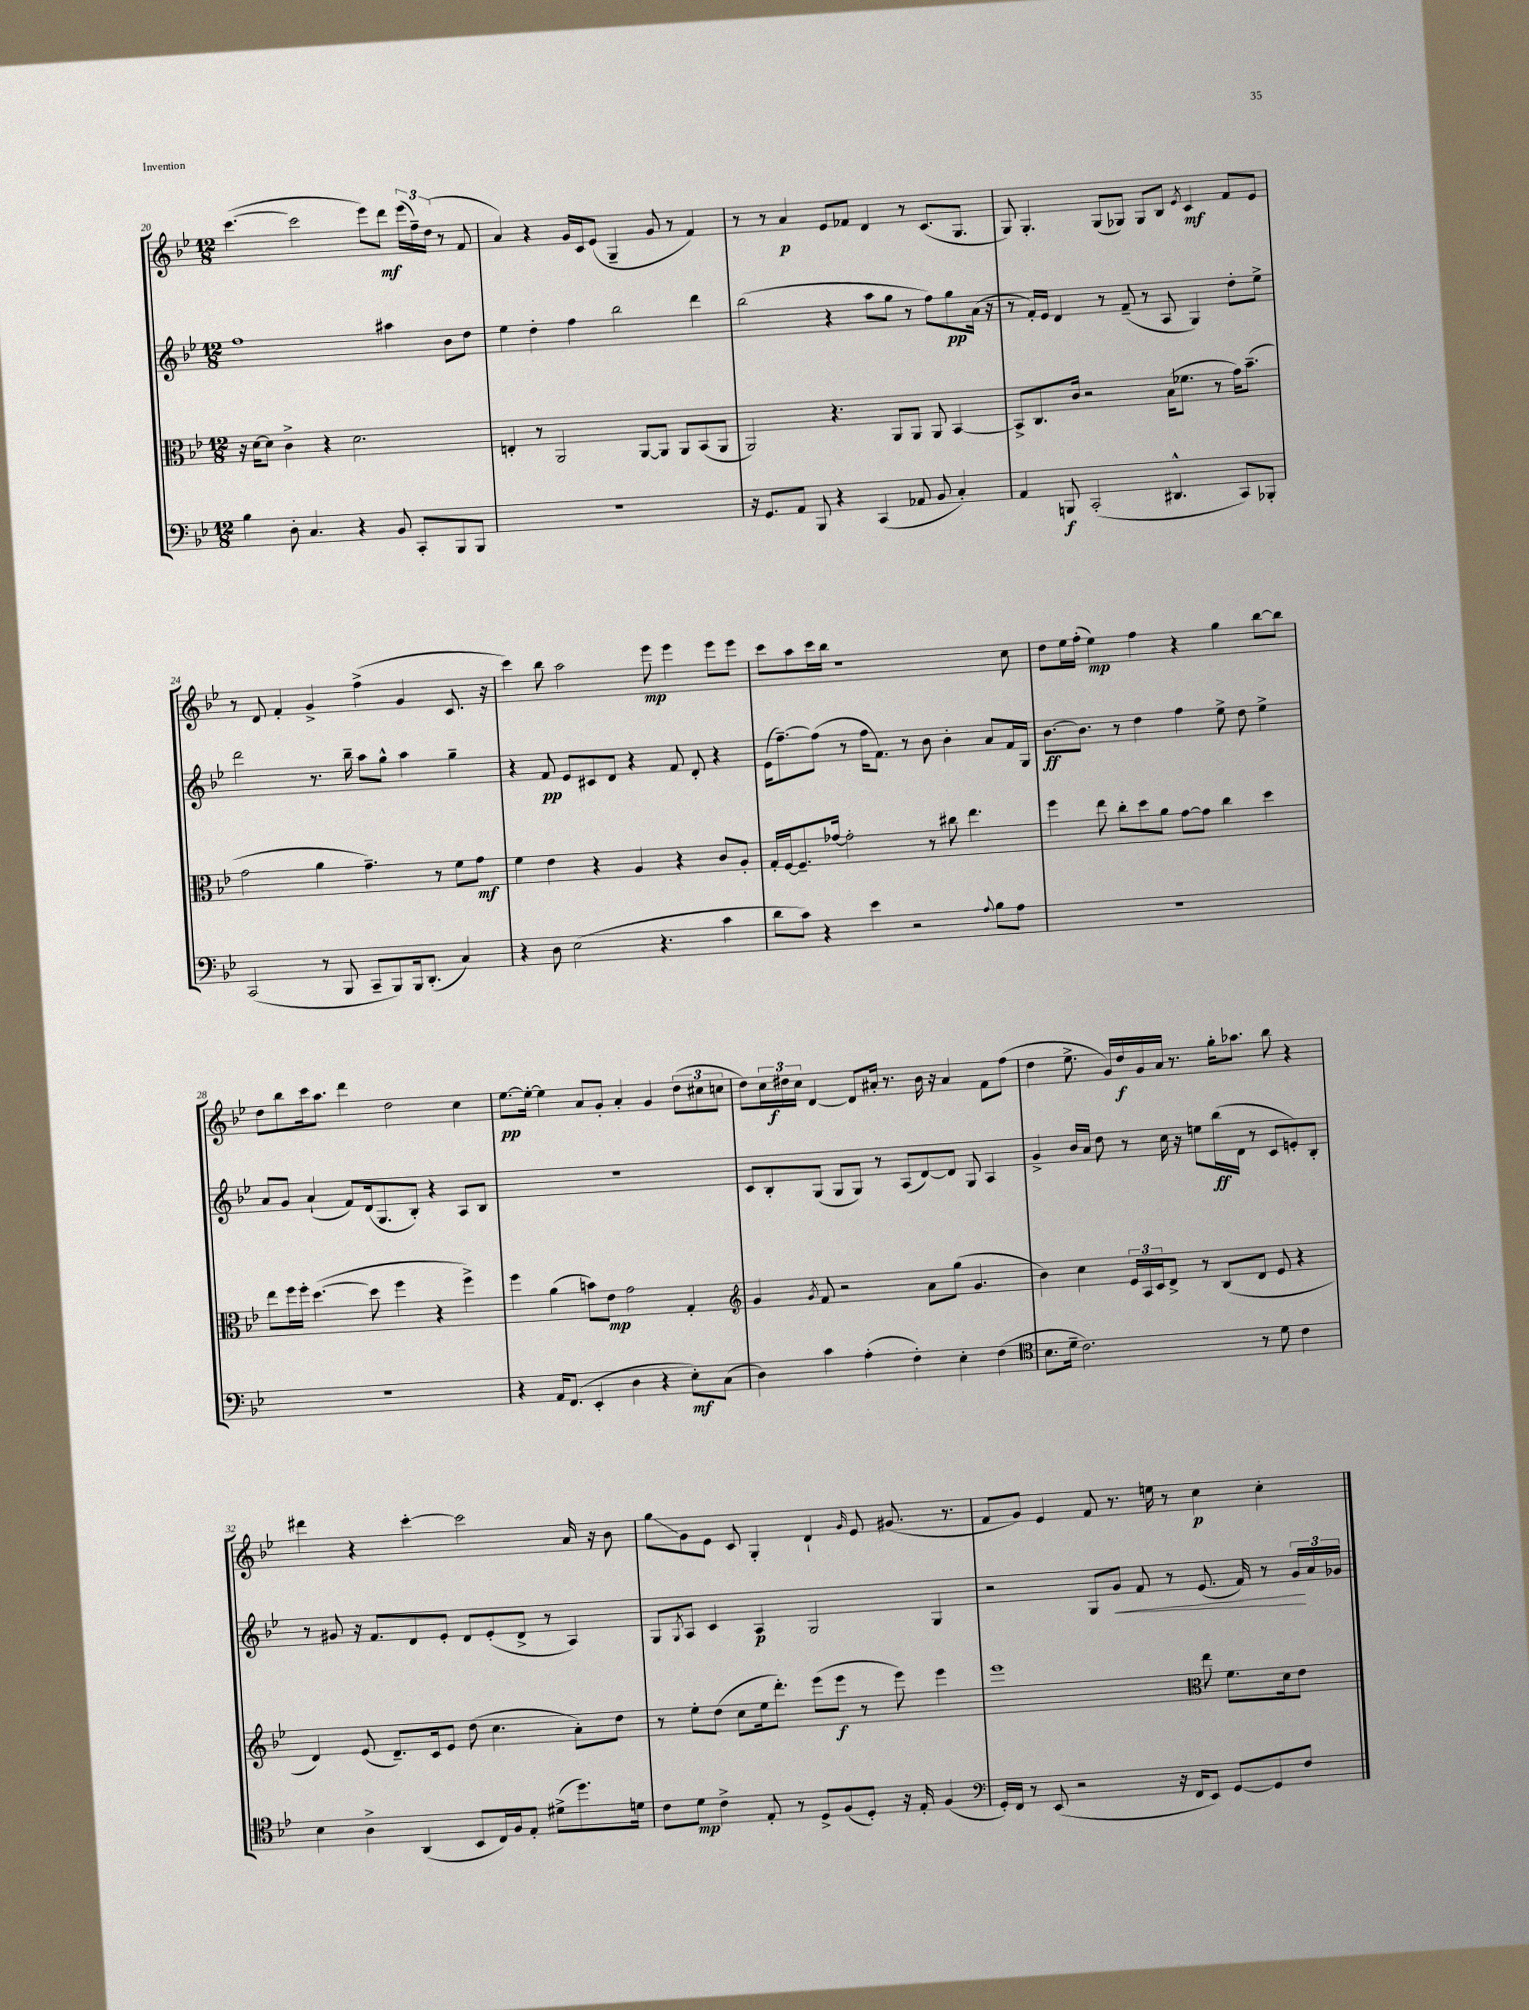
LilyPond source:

<<
\new StaffGroup <<
\new Staff = "s0" {
    \clef treble \key bes \major \numericTimeSignature \time 12/8
    c'''4.~( c'''2 ees'''8) d'''8\mf \tuplet 3/2 { ees'''16( f''16--) d''16( } r8 f'8 |
    a'4) r4 g'16 c'16 ees'8( g4-- g'8 r8 f'4) |
    r8 r8 a'4\p ees'8 fes'8 d'4 r8 c'8.( g8. |
    g8) g4.-. g8( ges8) ges8 bes8 \acciaccatura { ees'8 } c'4\mf f'8 ees'8 |
    r8 d'8 f'4-. g'4-> f''4->( g'4 c'8. r16 |
    c'''4) bes''8 a''2 ees'''8\mp ees'''4 ees'''8 ees'''8 |
    c'''8 a''8 c'''16 bes''16 r1 c''8 |
    d''8 ees''16 f''16-.( ees''4\mp) f''4 r4 g''4 bes''8~ bes''8 |
    d''8 bes''8 c'''16 a''8. d'''4 d''2 c''4 |
    ees''8.~\pp ees''16~-. ees''4 a'8 g'8-. a'4-. g'4 \tuplet 3/2 { d''8( cis''8 c''8 } |
    d''8) \tuplet 3/2 { c''16 dis''16\f c''16 } d'4~ d'8 ais'16-. r8. bes'16 r16 ais'4 f'8 f''8( |
    d''4 ees''8.-> g'16) d''16\f g'16 a'16 r8. g''16-. aes''8. bes''8 r4 |
    dis'''4 r4 c'''4~-. c'''2 a'16 r16 bes'8 |
    g''8\glissando g'8 ees'8 c'8 g4-. d'4-! \grace { g'16 } ees'8 gis'8.( r8. |
    f'8 g'8) ees'4 f'8 r8. e''16 r8 c''4\p c''4-. \bar "|." |
}
\new Staff = "s1" {
    \clef treble \key bes \major \numericTimeSignature \time 12/8
    f''1 ais''4 bes'8 d''8 |
    ees''4 d''4-. f''4 bes''2 d'''4 |
    bes''2( r4 a''8 g''8 r8 f''8) g''8\pp a'16( r16 |
    r8 f'16-.) ees'16 d'4 r8 f'8--( r8 a8 g4) d''8-. ees''8-> |
    d'''2 r8. bes''16-- a''8 g''8-^ a''4 g''4-- |
    r4 f'8\pp ees'8 cis'8 d'8 r4 f'8 d'8-. r4 |
    ees'16( f''8.~--) f''8( r8 f''16 f'8.) r8 bes'8 bes'4-. a'8 f'16 g16 |
    bes'8.~\ff bes'8. r8 d''4 f''4 ees''8-> d''8 ees''4-> |
    a'8 g'8 a'4-!( f'8) d'16( g8. bes8-.) r4 a8 bes8 |
    R1. |
    c'8 bes8-. g8( g8 g8) r8 a8( d'8~) d'8 g8 a4 |
    g'4-> bes'16 a'16 d''8 r8 c''16 r16 e''8 bes''16\ff( d'16 r8 c'8 e'8-.) bes8-. |
    r8 gis'8 r16 f'8. d'8 ees'8-. d'8 ees'8-.( d'8-> r8 a4) |
    g8 \acciaccatura { g8 } a8 c'4 a4\p g2 g4 |
    r2 g8 g'8\< f'8 r8 ees'8.( f'16) r8 \tuplet 3/2 { g'16\! a'16 ges'16 } \bar "|." |
}
\new Staff = "s2" {
    \clef alto \key bes \major \numericTimeSignature \time 12/8
    r16 d'16~ d'8 c'4-> r4 d'2. |
    e4-. r8 a,2 a,8~ a,8 a,8 bes,8( a,8 |
    a,2) r4. a,8 a,8 a,8 bes,4~ |
    bes,8-> c8. c'16 r2 bes16( fes'8. r8 g'16) bes'8.--( |
    g'2 a'4 g'4.--) r8 f'8 g'8\mf |
    f'4 ees'4 r4 a4 r4 c'8 a8-. |
    g16-. f16~ f8.-- ges'16~ ges'2-. r8 cis''8 ees''4. |
    f''4 ees''8 c''8-. d''8 a'8 g'8~ g'8 c''4 d''4 |
    ees''8 f''16 f''16-. d''4.~( d''8 f''4 r4 f''4->) |
    f''4 a'4( b'8) ees'8\mp g'2 g4-. |
    \clef treble g'4 \acciaccatura { g'8 } f'8 r2 a'8 g''8( g'4. |
    bes'4) c''4 \tuplet 3/2 { ees'16 a16 c'16 } d'8-> r8 bes8( d'8 ees'8 r4 |
    d'4) ees'8( d'8.--) c'16 ees'8 d''8( c''4. a'8-.) d''8 |
    r8 ees''8-. d''8( c''8 ees''16 d'''8.-.) ees'''8( ees'''8\f r8 ees'''8) ees'''4 |
    ees'''1 \clef alto ees''8 f'8. d'16 ees'8 \bar "|." |
}
\new Staff = "s3" {
    \clef bass \key bes \major \numericTimeSignature \time 12/8
    bes4 d8-. c4. r4 bes,8 c,8-. bes,,8 bes,,8 |
    R1. |
    r16 g,8. a,8 bes,,8 r4 c,4( aes,8 bes,8 c4-.) |
    a,4 b,,8\f c,2-.( dis,4.-^ c,8) bes,,8-. |
    c,2( r8 bes,,8 c,8-- bes,,8) bes,,16 d,8.-.( c4) |
    r4 d8 ees2( r4. c'4 |
    d'8 c'8) r4 ees'4 r2 \appoggiatura { a8 } bes8 a8 |
    R1. |
    R1. |
    r4 a,16 f,8.( ees,4-. d4 r4 ees8-.\mf) c8( |
    d4) c'4 a4-.( f4-.) ees4-. f4( |
    \clef tenor bes8. d'16-- c'2.) r8 d'8 c'4 |
    bes4 a4-> a,4( bes,8 c16) f16 ees8-. dis'8->( d''8.) d'16 |
    c'8 d'8\mp c'4-> ees8-. r8 d8-> f8( d8-.) r16 ees16-. f4( |
    \clef bass g,16-.) f,16 r8 ees,8( r2 r16 f,16 ees,8) g,8~ g,8 f8 \bar "|." |
}
>>
>>
\layout { \context { \Score currentBarNumber = #20 } }
